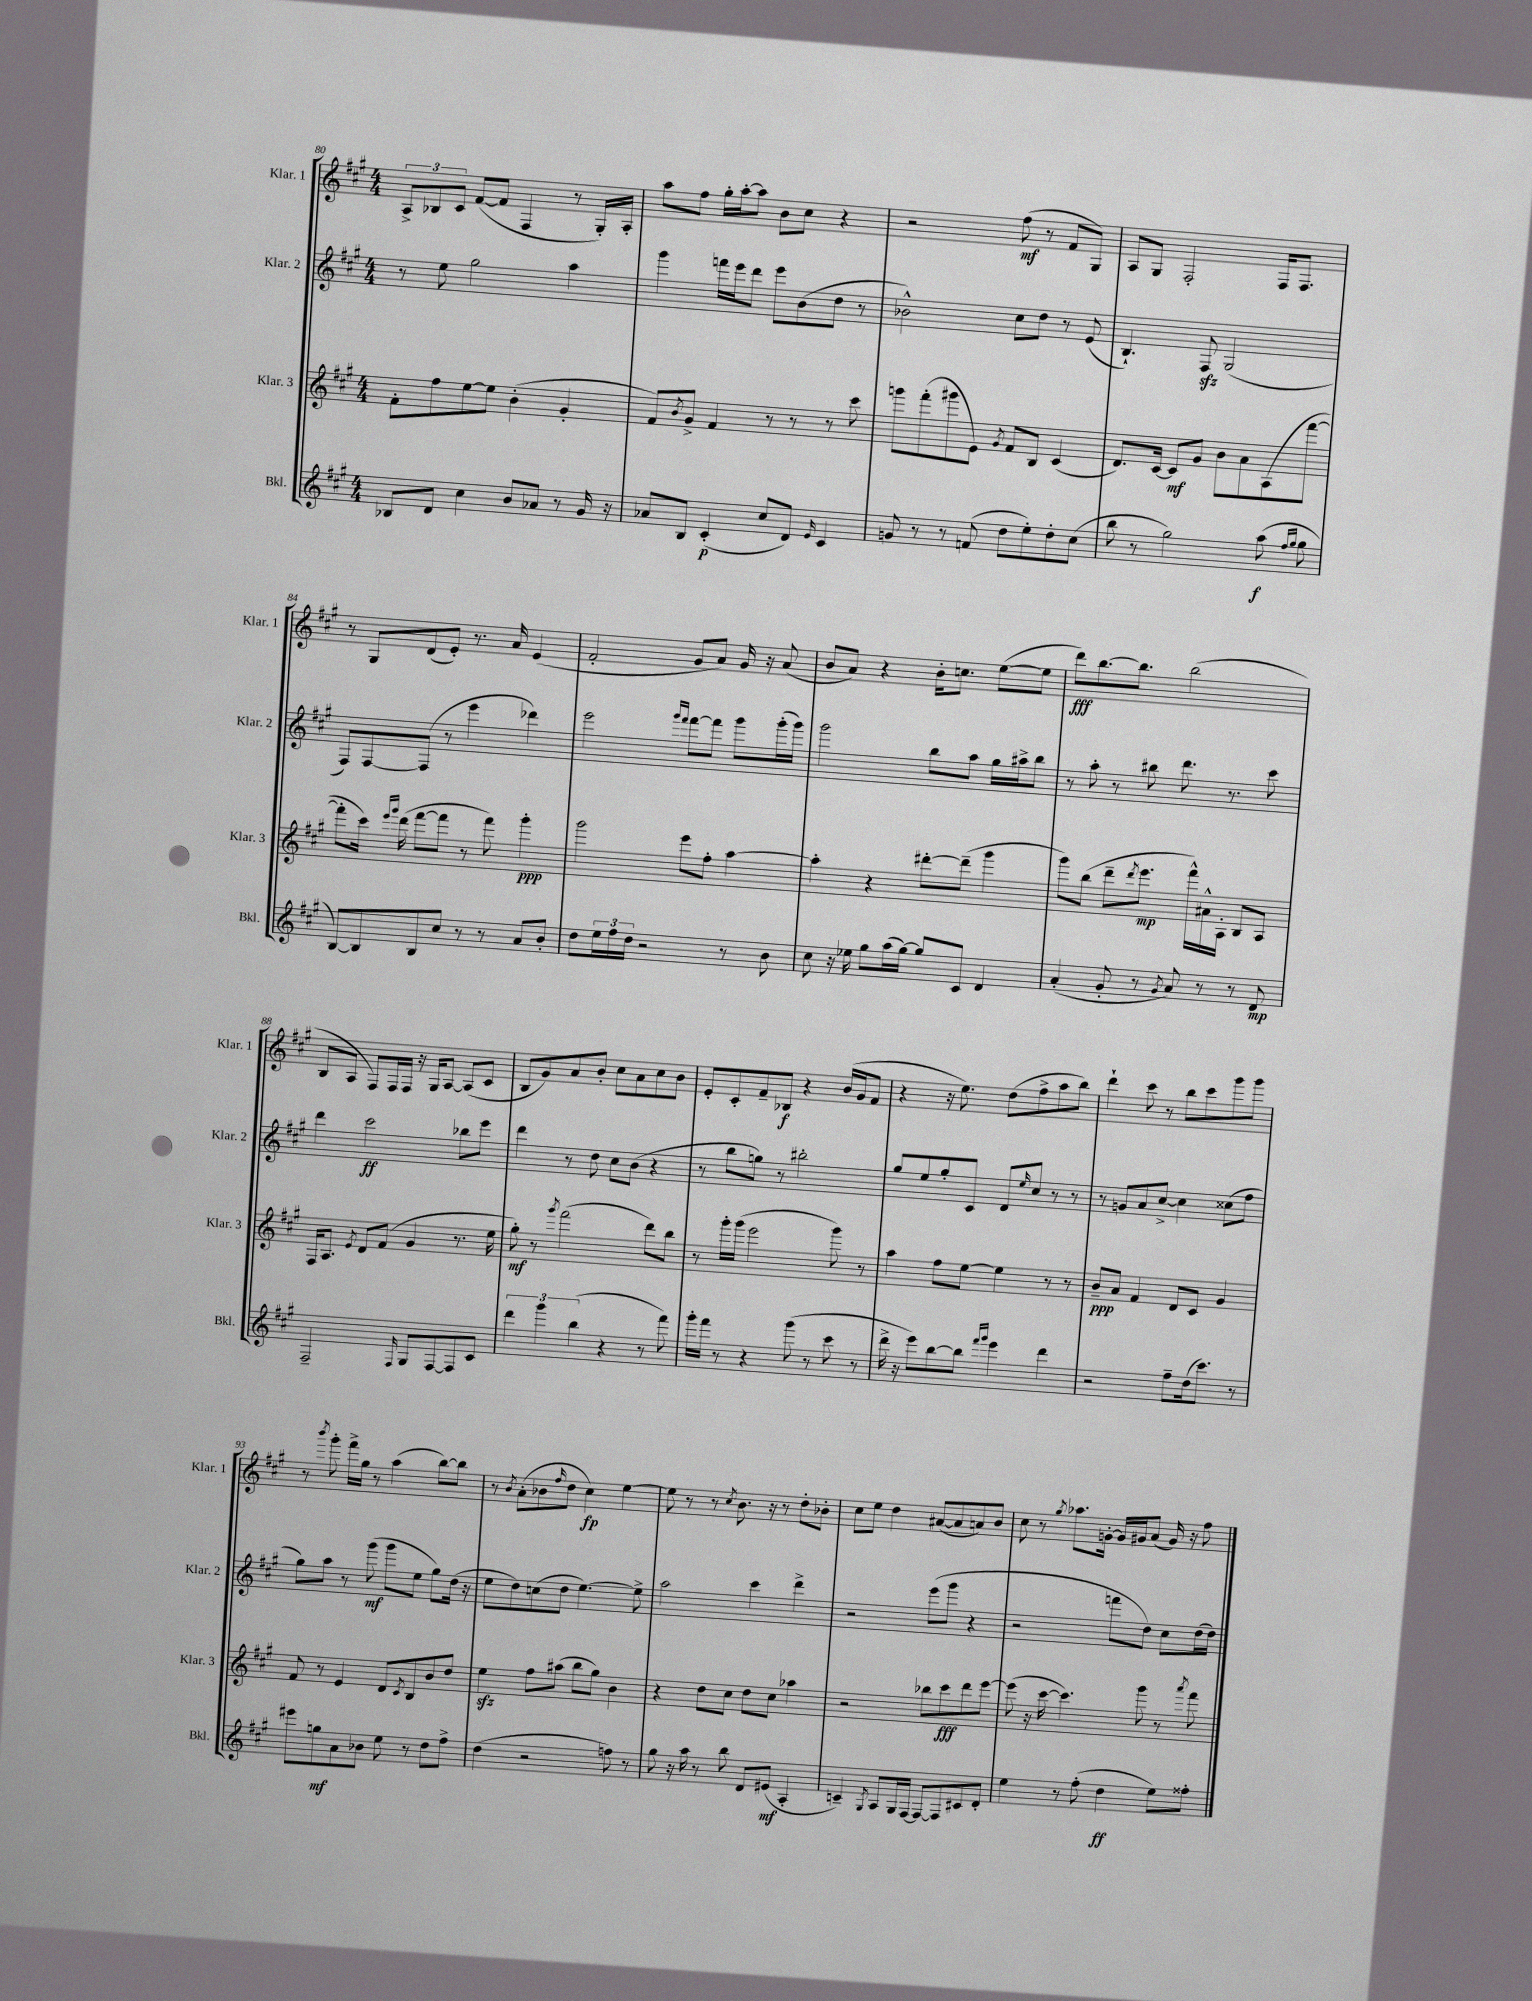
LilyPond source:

<<
\new StaffGroup <<
\new Staff = "s0" \with { instrumentName = "Klar. 1" shortInstrumentName = "Klar. 1" } {
    \clef treble \key a \major \numericTimeSignature \time 4/4
    \tuplet 3/2 { a8-> bes8 cis'8 } fis'8~( fis'8 fis4 r8 gis16-.) a16-. |
    a''8 fis''8 gis''16-. a''16~-. a''8 b'8 cis''8 r4 |
    r2 fis''8\mf( r8 fis'8 gis8) |
    a8 gis8 fis2-. fis16 fis8. |
    r8 gis8 d'8( e'8-.) r8. a'16 e'4( |
    fis'2-. gis'8 a'8) gis'16 r16 a'8( |
    b'8 a'8) r4 b'16-. c''8. e''8~( e''8 |
    d'''8\fff) b''8.~ b''8. b''2( |
    b8 a8 fis8) fis16 fis16 r16 gis16 a8~ a8( cis'8 |
    b8 gis'8) a'8 b'8-. cis''8 a'8 cis''8 b'8 |
    e'8-. cis'8-. fis'8-- bes8\f r4 b'16( gis'16 fis'8 |
    r4 r16 e''8.) d''8( fis''8-> a''8 b''8) |
    d'''4-! cis'''8 r8 b''8 cis'''8 gis'''8 gis'''8 |
    r8 \acciaccatura { b'''8 } gis'''8-. fis'''16-> gis''16 r8 a''4( b''8~) b''8 |
    r8 \acciaccatura { b'8 } a'8-.( bes'8 \grace { fis''16 } d''8 cis''4\fp) e''4~ |
    e''8 r8 r8 \acciaccatura { cis''8 } b'8. r16 r8 d''8-. bes'8-. |
    cis''8 e''8 d''4 ais'8~( ais'8 a'8) b'8 |
    cis''8 r8 \acciaccatura { gis''8 } aes''8. g'16~-. g'16 gis'16 a'8( gis'16) r16 fis''8 \bar "|." |
}
\new Staff = "s1" \with { instrumentName = "Klar. 2" shortInstrumentName = "Klar. 2" } {
    \clef treble \key a \major \numericTimeSignature \time 4/4
    r8 e''8 gis''2 a''4 |
    gis'''4 f'''16 e'''16 d'''8 e'''8 b'8( d''8 r8 |
    bes'2-^) cis''8 d''8 r8 e'8( |
    b4.-!) fis8\sfz gis2( |
    fis8) fis8~ fis8( r8 e'''4 des'''4) |
    e'''2 \grace { gis'''16 fis'''16 } fis'''8~ fis'''8 gis'''8 gis'''16-.( gis'''16) |
    gis'''2 b''8 a''8 gis''16 ais''16-> b''8 |
    r8 a''8-. r8 bis''8 d'''8. r8. cis'''8 |
    d'''4 cis'''2\ff bes''8 e'''8 |
    d'''4 r8 d''8 cis''8 b'8( r4 |
    r8 b''8 g''8) r8 bis''2-. |
    gis''8 e''8 gis''8-. cis'8 d'8 \grace { e''16 } cis''8 r8 r8 |
    r8 g'8 a'8 cis''8~-> cis''4 cisis''8( fis''8 |
    gis''8) a''8 r8 gis'''8\mf( gis'''8 e''8 gis''8) d''16( r16 |
    e''8 d''8) c''8( d''8 e''4.~) e''8-> |
    a''2 cis'''4 d'''4-> |
    r2 e'''8( gis'''8 r4 |
    r2 f'''8 d''8) cis''8 d''16( d''16) \bar "|." |
}
\new Staff = "s2" \with { instrumentName = "Klar. 3" shortInstrumentName = "Klar. 3" } {
    \clef treble \key a \major \numericTimeSignature \time 4/4
    fis'8-. fis''8 e''8~ e''8 b'4-.( gis'4-. |
    fis'8) \acciaccatura { b'8 } gis'8-> fis'4 r8 r8 r8 cis'''8 |
    g'''8 fis'''8-.( gis'''8 e'8) \acciaccatura { gis'8 } fis'8 b8 cis'4( |
    d'8.) cis'16~ cis'8\mf gis'8 b'8 a'8 a8( fis'''8~ |
    fis'''8-. cis'''16) \grace { e'''16 gis'''16 } d'''16( fis'''8~ fis'''8 r8 fis'''8) gis'''4-.\ppp |
    gis'''2 e'''8 fis''8-. a''4~ |
    a''4-. r4 dis'''8~-. dis'''8--( gis'''4 |
    gis'''8) b''8( d'''8-- \acciaccatura { d'''8 } e'''8.\mp fis'''16-^) ais'16-^ a16-. b8 a8 |
    fis16 a8. \acciaccatura { e'8 } d'8 fis'8( gis'4 r8. e''16 |
    gis''8-.\mf) r8 \acciaccatura { gis'''8 } fis'''2( d'''8) b''8 |
    r8 gis'''16-. gis'''16( e'''2 gis'''8) r8 |
    a''4 fis''8 e''8~ e''4 r8 r8 |
    b'8--\ppp a'8 fis'4 d'8 cis'8 gis'4 |
    fis'8 r8 e'4 d'8 \acciaccatura { cis'8 } b8 b'8 d''8 |
    e''4\sfz fis''8 ais''8( b''8 gis''8) b'4 |
    r4 d''8 cis''8 d''8 cis''8 aes''4 |
    r2 bes''8 cis'''8\fff d'''8 e'''8~ |
    e'''8( r16 cis'''16~ cis'''4.) gis'''8 r8 \acciaccatura { a'''8 } fis'''8 \bar "|." |
}
\new Staff = "s3" \with { instrumentName = "Bkl." shortInstrumentName = "Bkl." } {
    \clef treble \key a \major \numericTimeSignature \time 4/4
    bes8 d'8 cis''4 b'8 aes'8 r8 gis'16 r16 |
    aes'8 b8 cis'4-.\p( cis''8 d'8) \grace { e'16 } cis'4 |
    g'8 r8 r8 f'8( d''8 e''8-.) d''8-. cis''8( |
    b''8 r8 gis''2) a''8\f( \grace { fis''16 gis''16 } gis''8 |
    b8~) b8 b8 cis''8 r8 r8 a'8 b'8-. |
    d''8 \tuplet 3/2 { e''16 fis''16 d''16 } r2 r8 b'8 |
    cis''8 r16 ees''16 gis''8 a''16( gis''16~) gis''8 cis'8 d'4 |
    a'4-.( gis'8-. r8 \acciaccatura { gis'8 } a'8) r8 r8 d'8\mp |
    fis2-- \grace { fis16 } gis8 fis8~ fis8 cis'8 |
    \tuplet 3/2 { d'''4 gis'''4 b''4( } r4 r8 fis'''8) |
    gis'''16-. fis'''16 r8 r4 gis'''8( r8 cis'''8 r8 |
    d'''16-> r16 e'''8) b''8~ b''8 \grace { fis'''16 gis'''16 } e'''4 d'''4 |
    r2 fis''8-- d''16( cis'''8.) r8 |
    eis'''8 g''8\mf a'8 bes'8 e''8 r8 d''8 fis''8-> |
    d''4( r2 f''8) r8 |
    gis''8 r16 a''16 r8 b''8 d'8 eis'8\mf( a4-. |
    c'4--) \acciaccatura { gis8 } a8 gis16 fis16~ fis8~ fis8 cis'8 d'8-. |
    e''4 r8 fis''8-.( d''4\ff e''8) fisis''8-. \bar "|." |
}
>>
>>
\layout { \context { \Score currentBarNumber = #80 } }
